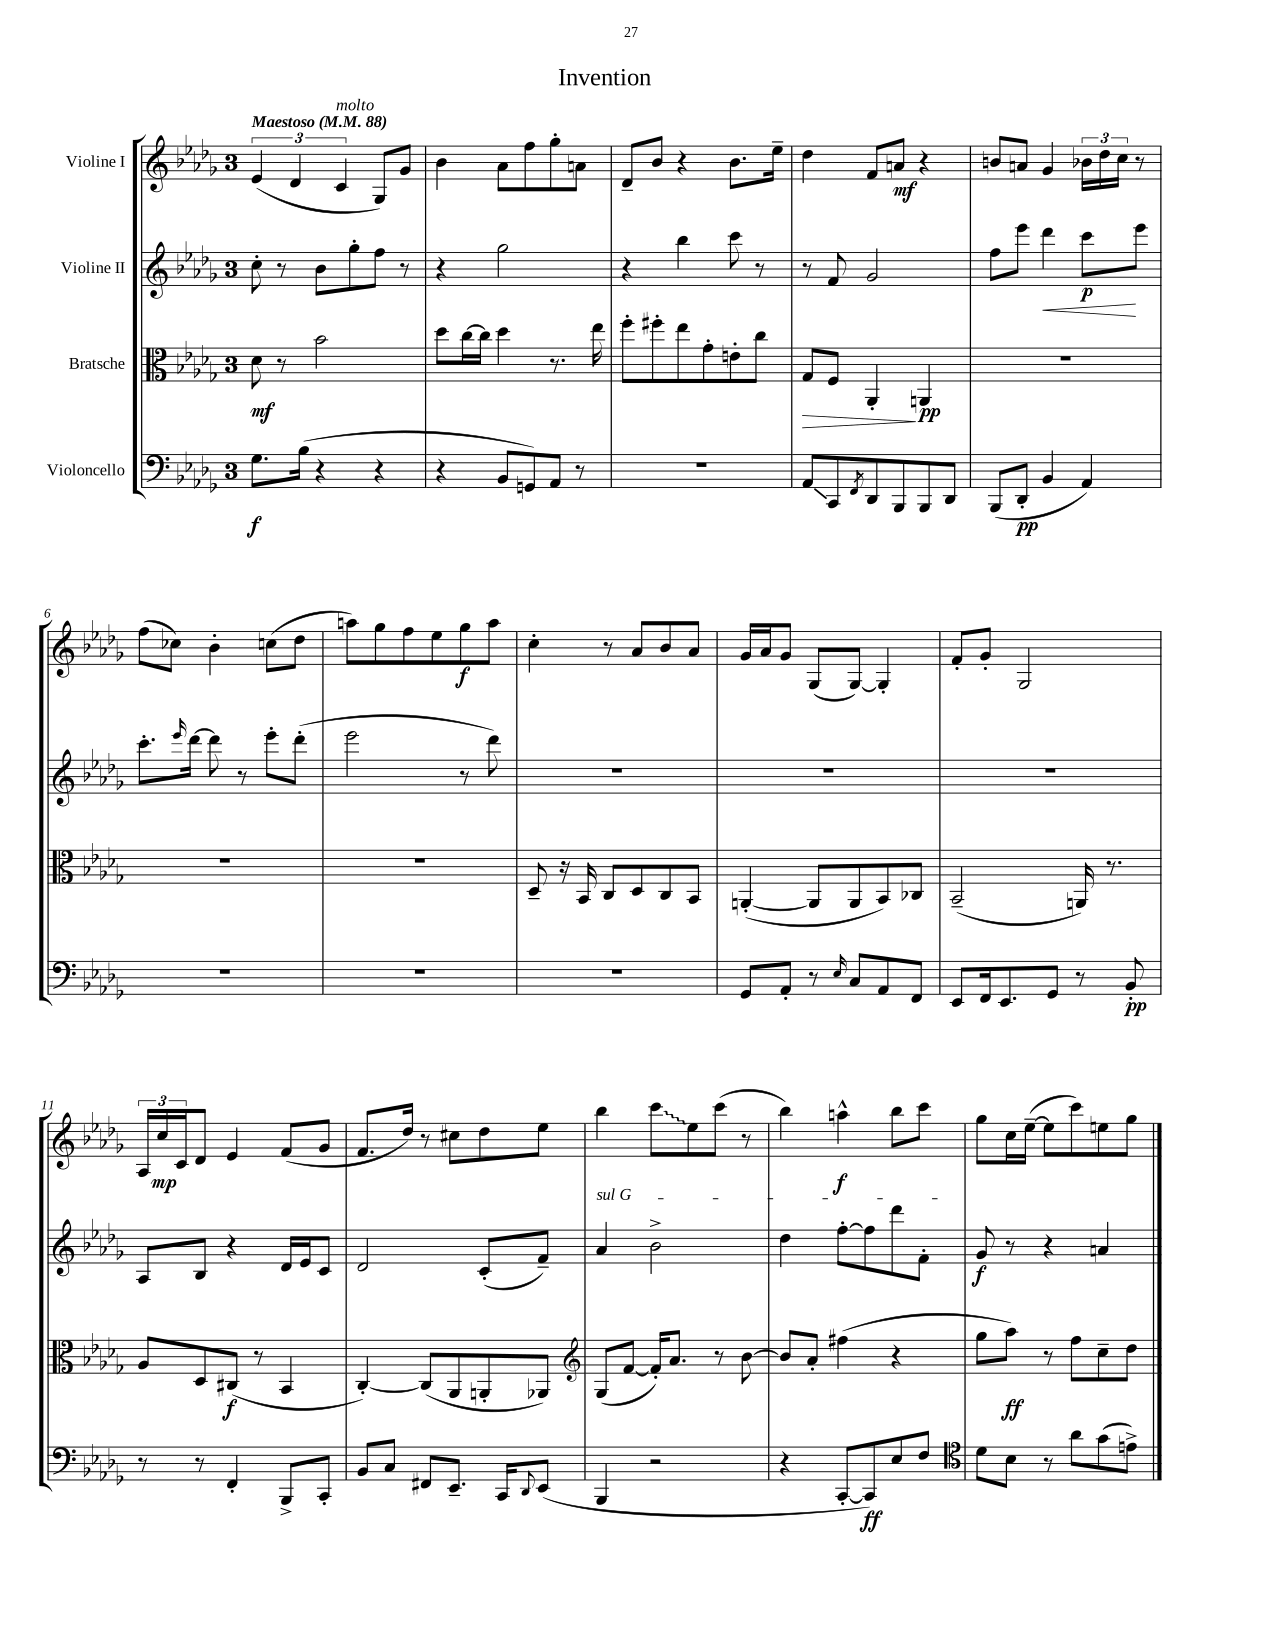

**kern	**kern	**kern	**kern
*staff4	*staff3	*staff2	*staff1
*clefF4	*clefC3	*clefG2	*clefG2
*k[b-e-a-d-g-]	*k[b-e-a-d-g-]	*k[b-e-a-d-g-]	*k[b-e-a-d-g-]
*M3/4	*M3/4	*M3/4	*M3/4
*MM88	*MM88	*MM88	*MM88
8.G-	8d-	8cc'	(6e-
.	8r	8r	.
.	.	.	6d-
(16B-	.	.	.
4r	2b-	8b-	.
.	.	.	6c
.	.	8gg-'	.
4r	.	8ff	8G-)
.	.	8r	8g-
=	=	=	=
4r	8dd-	4r	4b-
.	[16cc	.	.
.	16cc]	.	.
8BB-	4dd-	2gg-	8a-
8GG)	.	.	8ff
8AA-	8.r	.	8gg-'
8r	.	.	8a
.	16ee-	.	.
=	=	=	=
2.r	8ff'	4r	8d-~
.	8ff#'	.	8b-
.	8ee-	4bb-	4r
.	8g-'	.	.
.	8e'	8ccc	8.b-
.	8cc	8r	.
.	.	.	16ee-~
=	=	=	=
8AA-	8G-	8r	4dd-
8CC	8F	8f	.
8qFF	.	.	.
8DD-	4AA-'	2g-	8f
8BBB-	.	.	8a
8BBB-	4AA	.	4r
8DD-	.	.	.
=	=	=	=
(8BBB-	2.r	8ff	8b
8DD-'	.	8eee-	8a
4BB-	.	4ddd-	4g-
4AA-)	.	8ccc	24b-
.	.	.	24dd-
.	.	.	24cc
.	.	8eee-	8r
=	=	=	=
2.r	2.r	8.ccc'	(8ff
.	.	.	8cc-)
.	.	16qqeee-	.
.	.	[16ddd-	.
.	.	8ddd-]	4b-'
.	.	8r	.
.	.	8eee-'	(8cc
.	.	(8ddd-'	8dd-
=	=	=	=
2.r	2.r	2eee-	8aa)
.	.	.	8gg-
.	.	.	8ff
.	.	.	8ee-
.	.	8r	8gg-
.	.	8ddd-)	8aa
=	=	=	=
2.r	8D-~	2.r	4cc'
.	16r	.	.
.	16BB-	.	.
.	8C	.	8r
.	8D-	.	8a-
.	8C	.	8b-
.	8BB-	.	8a-
=	=	=	=
8GG-	([4AA'	2.r	16g-
.	.	.	16a-
8AA-'	.	.	8g-
8r	8AA]	.	(8G-
16qqE-	.	.	.
8C	8AA	.	[8G-)
8AA-	8BB-)	.	4G-']
8FF	8C-	.	.
=	=	=	=
8EE-	(2BB-~	2.r	8f'
16FF	.	.	8g-'
8.EE-	.	.	.
.	.	.	2G-
8GG-	.	.	.
8r	16AA)	.	.
.	8.r	.	.
8BB-'	.	.	.
=	=	=	=
8r	8A-	8A-	24A-
.	.	.	24cc
.	.	.	24c
8r	8D-	8B-	8d-
4FF'	(8C#	4r	4e-
.	8r	.	.
8BBB-^	4BB-	16d-	(8f
.	.	16e-	.
8CC'	.	8c	8g-
=	=	=	=
8BB-	[4C')	2d-	8.f
8C	.	.	.
.	.	.	16dd-)
8FF#	(8C]	.	8r
8.EE-~	8AA-	.	8cc#
.	8AA'	(8c'	8dd-
16CC	.	.	.
8qqDD-	.	.	.
(8EE-	8AA-)	8f~)	8ee-
=	=	=	=
*	*clefG2	*	*
4BBB-	(8G-	4a-	4bb-
.	[8f	.	.
2r	16f'])	2b-^	8ccc
.	8.a-	.	.
.	.	.	8ee-
.	8r	.	(8ccc
.	[8b-	.	8r
=	=	=	=
4r	8b-]	4dd-	4bb-)
.	8a-'	.	.
[8CC'	(4ff#	[8ff'	4aa^^
8CC])	.	8ff]	.
8E-	4r	8ddd-	8bb-
8F	.	8f'	8ccc
=	=	=	=
*clefC4	*	*	*
8d-	8gg-	8g-	8gg-
8B-	8aa-)	8r	16cc
.	.	.	([16ee-~
8r	8r	4r	8ee-]
8a-	8ff	.	8ccc)
(8g-	8cc~	4a	8ee
8e^)	8dd-	.	8gg-
==	==	==	==
*-	*-	*-	*-
